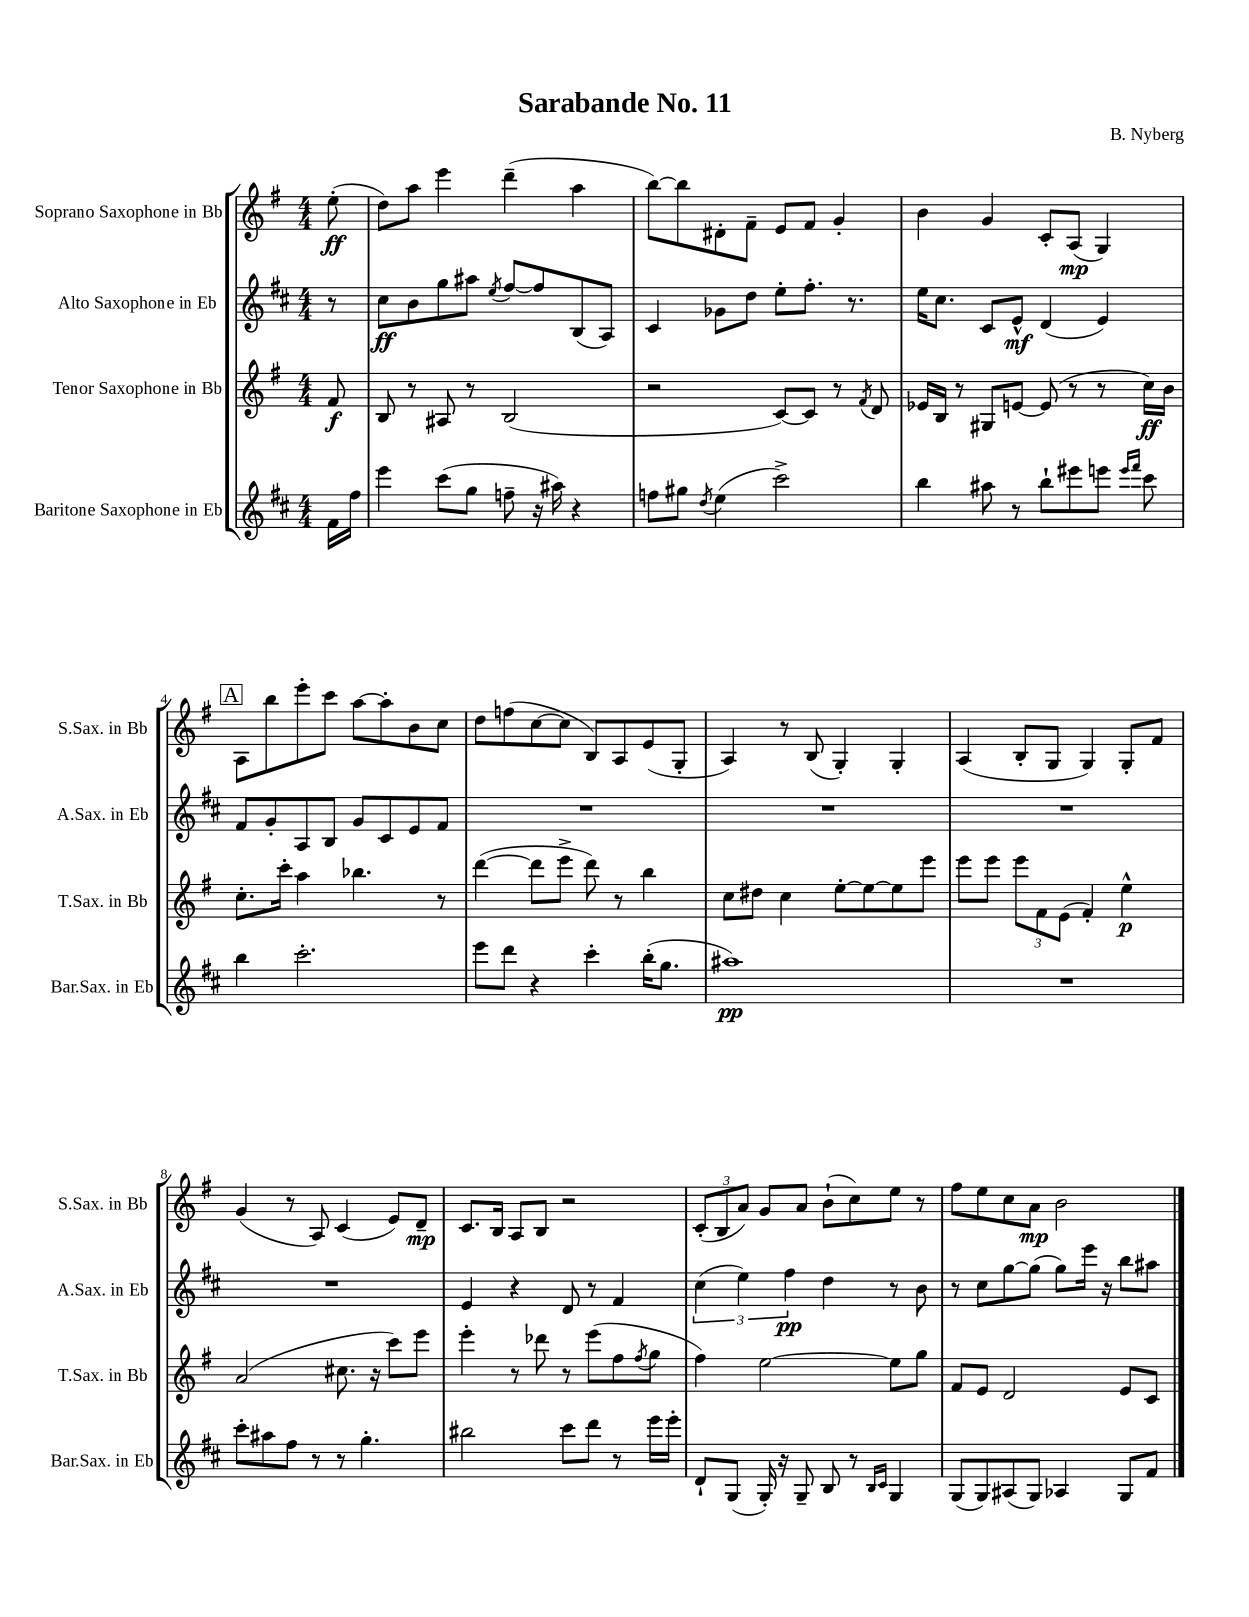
\header { title = "Sarabande No. 11" composer = "B. Nyberg" }
<<
\new StaffGroup <<
\new Staff = "s0" \with { instrumentName = "Soprano Saxophone in Bb" shortInstrumentName = "S.Sax. in Bb" } {
    \clef treble \key g \major \numericTimeSignature \time 4/4 \partial 8
    e''8-.\ff( |
    d''8) a''8 e'''4 d'''4--( a''4 |
    b''8~) b''8 dis'8-. fis'8-- e'8 fis'8 g'4-. |
    b'4 g'4 c'8-. a8\mp( g4) |
    \mark \markup { \box "A" } a8 b''8 e'''8-. c'''8 a''8~ a''8-. b'8 c''8 |
    d''8 f''8( c''8~ c''8 b8) a8 e'8( g8-. |
    a4) r8 b8( g4-.) g4-. |
    a4( b8-. g8 g4) g8-. fis'8 |
    g'4( r8 a8) c'4( e'8) d'8--\mp |
    c'8. b16 a8 b8 r2 |
    \tuplet 3/2 { c'8-.( b8 a'8) } g'8 a'8 b'8-!( c''8) e''8 r8 |
    fis''8 e''8 c''8 a'8\mp b'2 \bar "|." |
}
\new Staff = "s1" \with { instrumentName = "Alto Saxophone in Eb" shortInstrumentName = "A.Sax. in Eb" } {
    \clef treble \key d \major \numericTimeSignature \time 4/4 \partial 8
    r8 |
    cis''8\ff b'8 g''8 ais''8 \acciaccatura { e''8 } fis''8~ fis''8 b8( a8) |
    cis'4 ges'8 d''8 e''8-. fis''8.-. r8. |
    e''16 cis''8. cis'8 e'8-^\mf d'4( e'4) |
    \mark \markup { \box "A" } fis'8 g'8-. a8 b8 g'8 cis'8 e'8 fis'8 |
    R1 |
    R1 |
    R1 |
    R1 |
    e'4 r4 d'8 r8 fis'4 |
    \tuplet 3/2 { cis''4( e''4) fis''4\pp } d''4 r8 b'8 |
    r8 cis''8 g''8~ g''8( g''8) e'''16 r16 b''8 ais''8 \bar "|." |
}
\new Staff = "s2" \with { instrumentName = "Tenor Saxophone in Bb" shortInstrumentName = "T.Sax. in Bb" } {
    \clef treble \key g \major \numericTimeSignature \time 4/4 \partial 8
    fis'8\f |
    b8 r8 ais8 r8 b2( |
    r2 c'8~) c'8 r8 \acciaccatura { fis'8 } d'8 |
    ees'16 b16 r8 gis8 e'8~ e'8( r8 r8 c''16\ff) b'16 |
    \mark \markup { \box "A" } c''8.-. c'''16-. a''4 bes''4. r8 |
    d'''4~( d'''8 e'''8-> d'''8) r8 b''4 |
    c''8 dis''8 c''4 e''8~-. e''8~ e''8 e'''8 |
    e'''8 e'''8 \tuplet 3/2 { e'''8 fis'8 e'8( } fis'4-.) e''4-^\p |
    a'2( cis''8. r16 c'''8) e'''8 |
    e'''4-. r8 des'''8 r8 e'''8( fis''8 \acciaccatura { fis''8 } g''8 |
    fis''4) e''2~ e''8 g''8 |
    fis'8 e'8 d'2 e'8 c'8 \bar "|." |
}
\new Staff = "s3" \with { instrumentName = "Baritone Saxophone in Eb" shortInstrumentName = "Bar.Sax. in Eb" } {
    \clef treble \key d \major \numericTimeSignature \time 4/4 \partial 8
    fis'16 fis''16 |
    e'''4 cis'''8( g''8 f''8-- r16 ais''16) r4 |
    f''8 gis''8 \acciaccatura { d''8 } e''4( cis'''2->) |
    b''4 ais''8 r8 b''8-! eis'''8 e'''8 \grace { e'''16 fis'''16 } cis'''8 |
    \mark \markup { \box "A" } b''4 cis'''2.-. |
    e'''8 d'''8 r4 cis'''4-. b''16-.( g''8. |
    ais''1\pp) |
    R1 |
    cis'''8-. ais''8 fis''8 r8 r8 g''4.-. |
    bis''2 cis'''8 d'''8 r8 e'''16 e'''16-. |
    d'8-! g8( g16-.) r16 g8-- b8 r8 \grace { b16 cis'16 } g4 |
    g8( g8) ais8( g8) aes4 g8 fis'8 \bar "|." |
}
>>
>>
